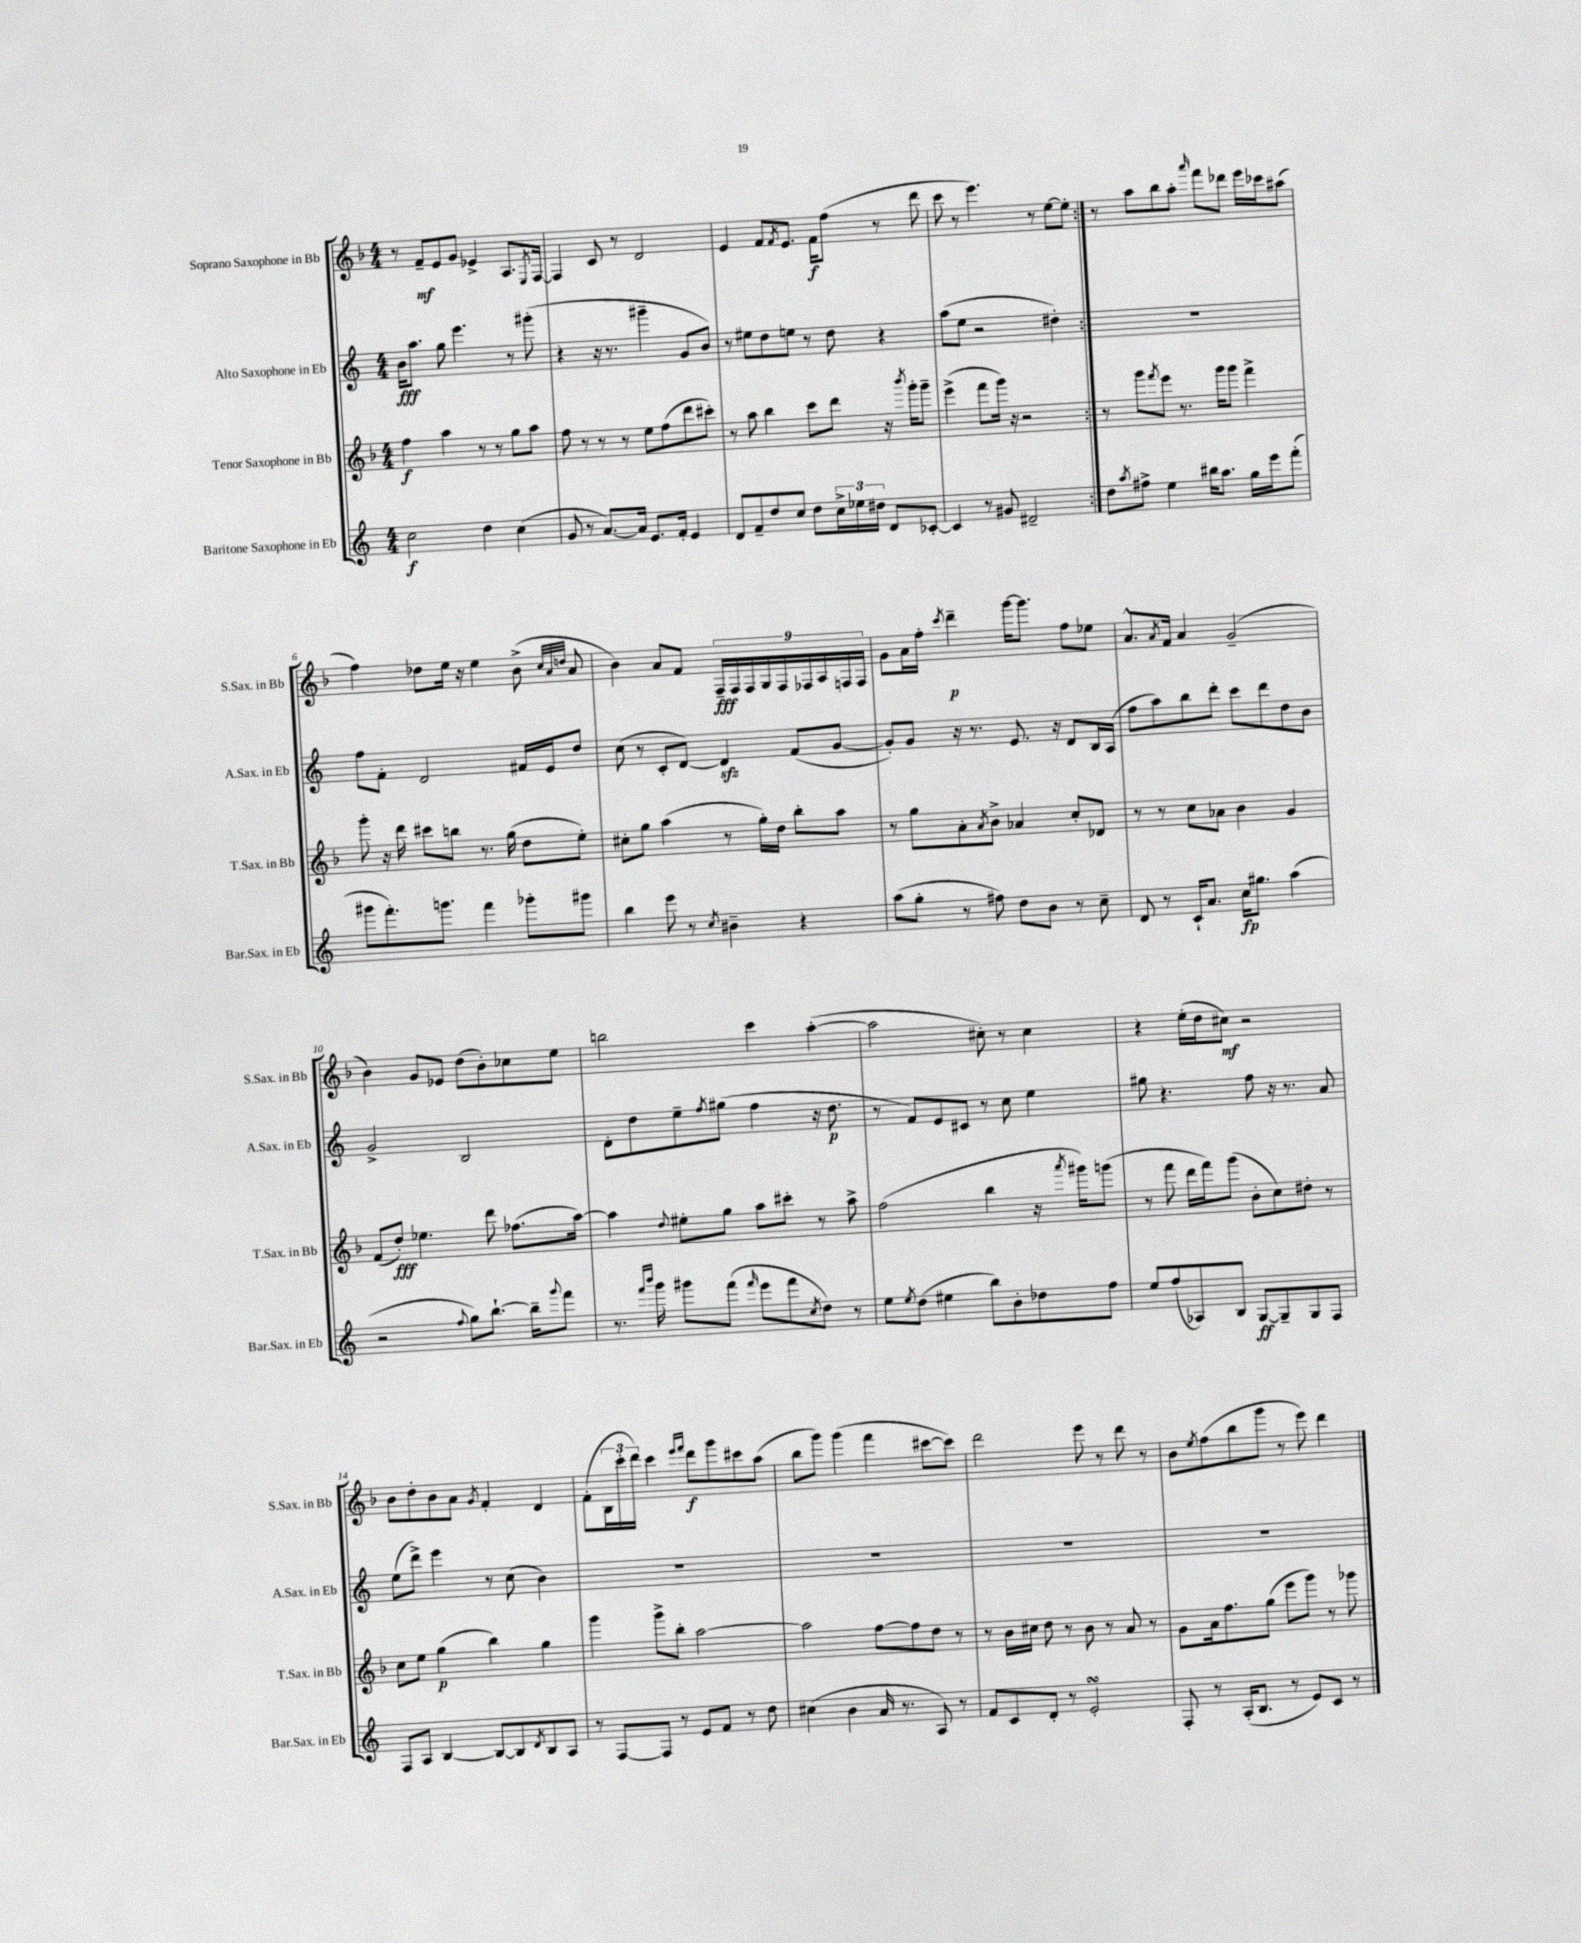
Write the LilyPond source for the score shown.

<<
\new StaffGroup <<
\new Staff = "s0" \with { instrumentName = "Soprano Saxophone in Bb" shortInstrumentName = "S.Sax. in Bb" } {
    \clef treble \key f \major \numericTimeSignature \time 4/4
    \repeat volta 2 { r8 f'8--\mf e'8 g'8 ees'4-> a8. \acciaccatura { e8 } f16~ |
    f4 c'8 r8 d'2 |
    e'4 f'8 \acciaccatura { f'8 } e'8. f'16\f f''8( r8 d'''8 |
    c'''8 r8 e'''4.) r8 e''8~ e''8-. | }
    r8 a''8 bes''8 a''8-. \grace { a'''16 } f'''8 des'''8 e'''16 ces'''16 ais''8( |
    f''4) des''8 e''16 r16 e''4 bes'8->( \grace { c''32 a'32 d''32 } a'8 |
    bes'4) a'8 f'8 \tuplet 9/8 { f16--\fff f16 f16 g16 f16 fes16 a16 f16 f16 } |
    g'8 a'16 f''16-. \acciaccatura { c'''8 } d'''4--\p g'''16~ g'''8. f''8 ees''8 |
    a'8.-^ \acciaccatura { a'8 } f'16 a'4 g'2--( |
    bes'4) g'8 ees'8 d''8( bes'8-.) ces''8 e''8 |
    b''2 c'''4 a''4~-.( |
    a''2 cis''8-.) r8 cis''4 |
    r4 e''16-.( d''16 cis''8\mf) r2 |
    bes'8 d''8-. bes'8 a'8 \acciaccatura { g'8 } f'4-. d'4 |
    f'8-.( \tuplet 3/2 { bes16 c'''16-. d'''16) } c'''4 \grace { e'''16 f'''16 } d'''8\f g'''8 cis'''8 a''8( |
    bes''8 g'''8) g'''4( f'''4 cis'''8~ cis'''8) |
    d'''2 e'''8 r8 d'''8 r8 |
    bes'8 \acciaccatura { e''8 } f''8( bes''8 g'''8 r8 e'''8) d'''4 \bar "|." |
}
\new Staff = "s1" \with { instrumentName = "Alto Saxophone in Eb" shortInstrumentName = "A.Sax. in Eb" } {
    \clef treble \key c \major \numericTimeSignature \time 4/4
    \repeat volta 2 { b'16\fff a''8. g''8 e'''4. r8 gis'''8-.( |
    r4 r16 r8. gis'''4-- g'8 b'8) |
    r8 eis''8 d''8 e''8 r8 d''8 r4 |
    a''8( e''8 r2 dis''4-.) | }
    R1 |
    f''8 f'8-. d'2 fis'16 e'16 d''8 |
    c''8( r8 c'8-. d'8~) d'4\sfz f'8( g'8~ |
    g'8-.) g'8 r16 r8. e'8. r16 d'8 b16 a16( |
    f''8 a''8) b''8 d'''8-. c'''8 d'''8 d''8 b'8 |
    g'2-> b2 |
    d'8-. d''8 e''8-- \acciaccatura { f''8 } gis''8( f''4 r16 d''8.\p |
    r8 f'8) e'8 cis'8 r8 c''8 e''4 |
    gis''8 r4. f''8 r16 r8. a'8 |
    e''8( d'''8->) e'''4 r8 c''8( b'4) |
    R1 |
    R1 |
    R1 |
    R1 \bar "|." |
}
\new Staff = "s2" \with { instrumentName = "Tenor Saxophone in Bb" shortInstrumentName = "T.Sax. in Bb" } {
    \clef treble \key f \major \numericTimeSignature \time 4/4
    \repeat volta 2 { f''4\f a''4 r8 r8 g''8 a''8 |
    f''8 r8 r8 r8 e''8 f''8( d'''8 cis'''8-.) |
    r8 a''8 bes''4 c'''8 d'''8 r16 \acciaccatura { bes'''8 } g'''16-. g'''8-- |
    e'''4->( f'''8 g'''16) r16 r2 | }
    r8 g'''8 \acciaccatura { f'''8 } e'''8 r8. g'''16 g'''8 f'''4-> |
    g'''8-. r16 d'''16 cis'''8 b''8 r8. g''16( d''8 e''8-.) |
    cis''8-. g''8 a''4( r8 g''16-.) d''16 bes''8-. a''8 |
    r8 g''8 a'8-. \acciaccatura { a'8 } bes'8-> aes'4 c''8-. des'8 |
    r8 r8 c''8 aes'8 bes'4 g'4 |
    f'8( d''8-.\fff) ees''4. d'''8 fes''8.( a''16~) |
    a''4 \appoggiatura { d''8 } eis''8-. g''8 a''8 cis'''8-. r8 a''8-> |
    f''2( bes''4 r16 \acciaccatura { a'''8 } gis'''16) g'''8( |
    r8 f'''8 d'''16 f'''16) g'''8( bes'8-. c''8) dis''8-. r8 |
    c''8 e''8 g''4\p( bes''4) g''4 |
    g'''4 g'''8-> bes''8-. a''2~ |
    a''2 f''8~ f''8 d''8 r8 |
    r8 bes'16 cis''16 d''8 r8 bes'8 r8 a'8 r8 |
    g'8 a'16 f''8. g''8( e'''8 g'''8) r8 ges'''8 \bar "|." |
}
\new Staff = "s3" \with { instrumentName = "Baritone Saxophone in Eb" shortInstrumentName = "Bar.Sax. in Eb" } {
    \clef treble \key c \major \numericTimeSignature \time 4/4
    \repeat volta 2 { c''2\f d''4 c''4( |
    g'8 r8 a'8.~) a'16 e'8. f'16-. e'4 |
    d'8 f'8-- d''8 c''8 d''8 \tuplet 3/2 { c''16-> ees''16 dis''16 } d'8 ces'8~-. |
    ces'4 r8 gis'8 dis'2-- | }
    d''8 \acciaccatura { a''8 } fis''8-> e''4 bis''16 a''8. g''16 e'''16 f'''8-.( |
    gis'''8 f'''8.-.) g'''8. f'''4 ges'''8-. gis'''8 |
    b''4 e'''8 r8 \acciaccatura { c''8 } bis'4-- r4 |
    a''8( g''8-. r8 fis''8) d''8 b'8 r8 c''8-- |
    d'8 r8 c'16-! a'8. c''16\fp gis''8. a''4( |
    r2 \appoggiatura { f''8 } g''8) b''8.~-! b''16-- \appoggiatura { g'''8 } f'''8 |
    r8. \grace { f'''16 b'''16 } g'''16 gis'''8 f'''8( \grace { f'''16 } e'''8 f'''8 \acciaccatura { c''8 } d''8) r8 |
    e''8 \acciaccatura { e''8 } d''8( eis''4 b''8) b'8-. des''8 f''8 |
    e''8 f''8( aes8) b8 g8~\ff g8-- g8 f8 |
    f8 a8 b4~ b8~ b8 \acciaccatura { d'8 } b8 a8 |
    r8 f8~ f8 r8 e'8 f'8 r8 d''8 |
    cis''4( b'4 a'16 r8. a8) r8 |
    f'8 c'8 d'8-. r8 e'2-.\turn |
    f8-. r8 a16-.( b8. r8 e'8) c'8 r8 \bar "|." |
}
>>
>>
